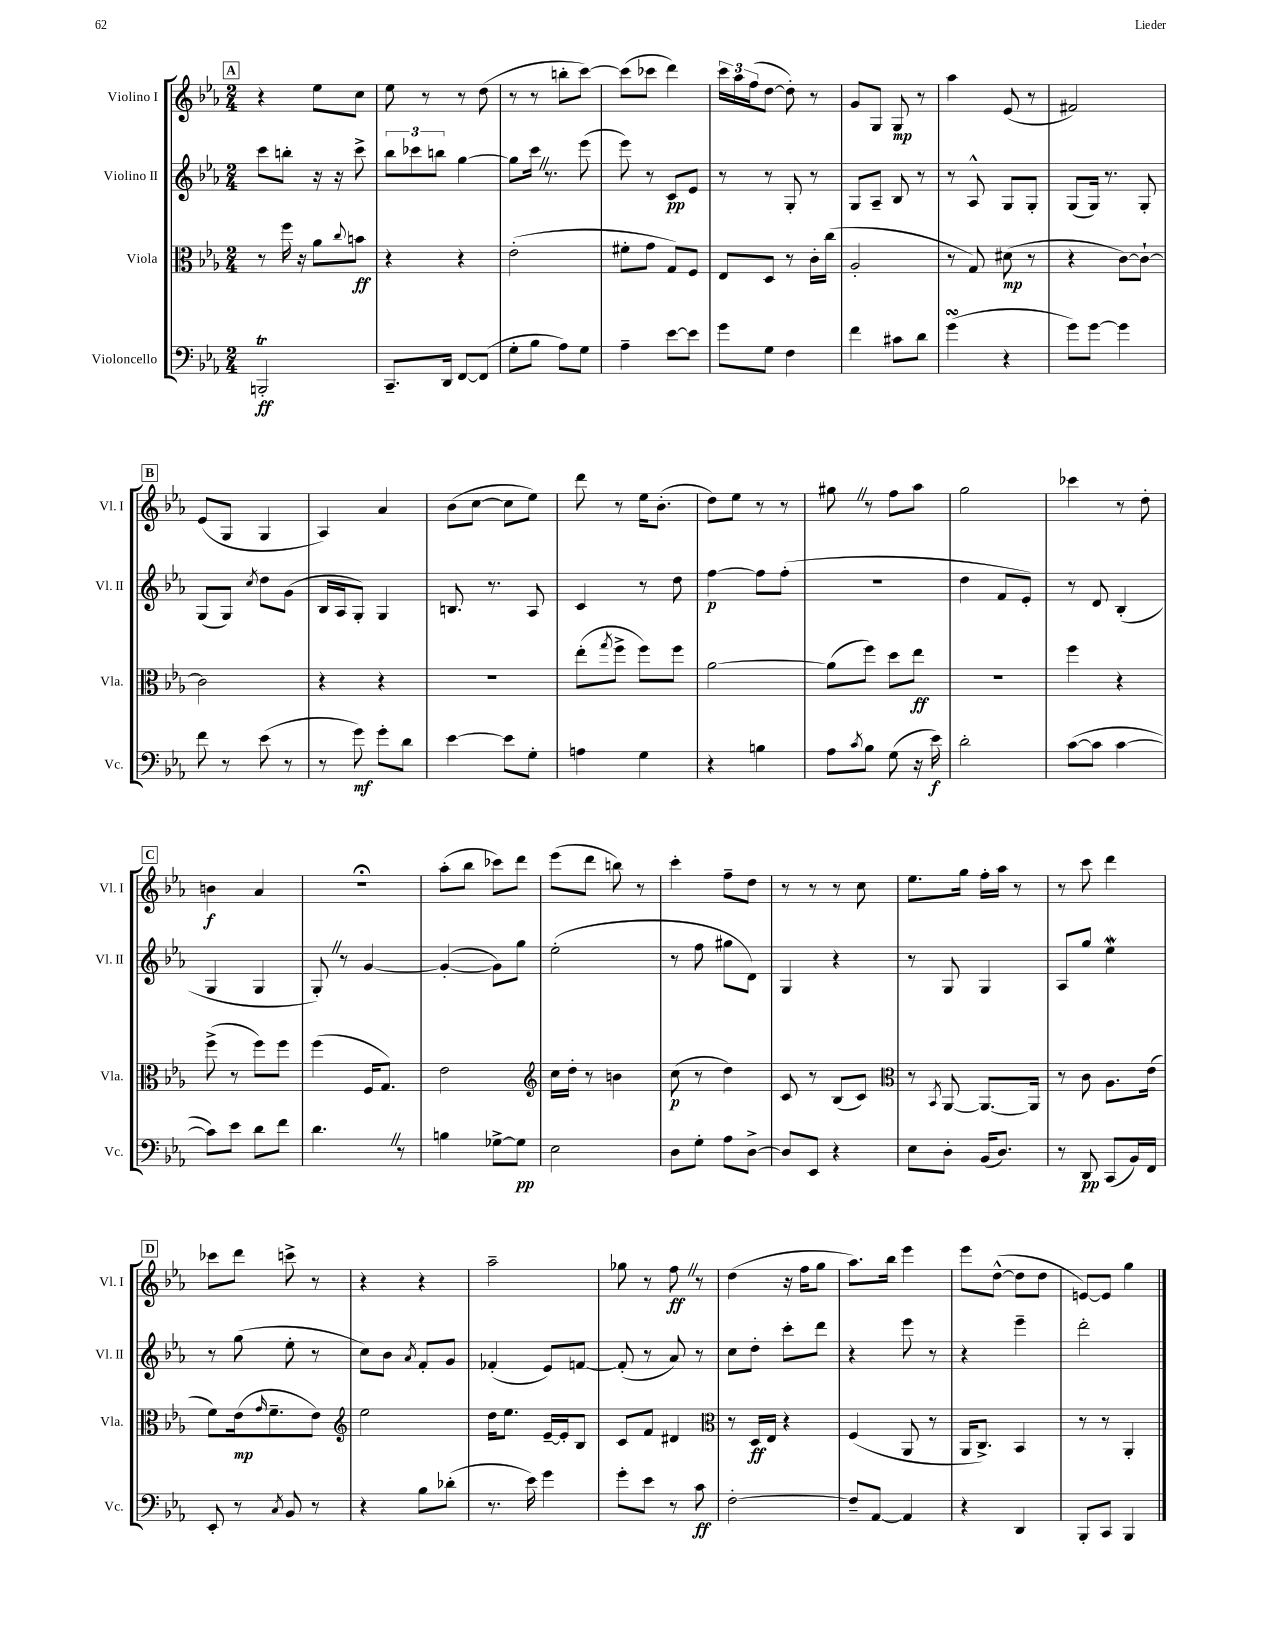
<<
\new StaffGroup <<
\new Staff = "s0" \with { instrumentName = "Violino I" shortInstrumentName = "Vl. I" } {
    \clef treble \key ees \major \numericTimeSignature \time 2/4
    \mark \markup { \box "A" } r4 ees''8 c''8 |
    ees''8 r8 r8 d''8( |
    r8 r8 b''8-. c'''8~) |
    c'''8( ces'''8 d'''4) |
    \tuplet 3/2 { c'''16 aes''16 f''16( } d''8~ d''8-.) r8 |
    g'8 g8 g8\mp r8 |
    aes''4 ees'8( r8 |
    fis'2) |
    \mark \markup { \box "B" } ees'8( g8 g4 |
    aes4) aes'4 |
    bes'8( c''8~ c''8 ees''8) |
    d'''8 r8 ees''16 bes'8.-.( |
    d''8) ees''8 r8 r8 |
    gis''8 \once \override BreathingSign.text = \markup { \musicglyph "scripts.caesura.straight" } \breathe r8 f''8 aes''8 |
    g''2 |
    ces'''4 r8 d''8-. |
    \mark \markup { \box "C" } b'4\f aes'4 |
    r2\fermata |
    aes''8-.( bes''8 ces'''8) d'''8 |
    ees'''8( d'''8 b''8) r8 |
    c'''4-. f''8-- d''8 |
    r8 r8 r8 c''8 |
    ees''8. g''16 f''16-. aes''16 r8 |
    r8 c'''8 d'''4 |
    \mark \markup { \box "D" } ces'''8 d'''8 c'''8-> r8 |
    r4 r4 |
    aes''2-- |
    ges''8 r8 f''8\ff \once \override BreathingSign.text = \markup { \musicglyph "scripts.caesura.straight" } \breathe r8 |
    d''4( r16 f''16 g''8 |
    aes''8.) bes''16 ees'''4 |
    ees'''8 d''8~-^( d''8 d''8 |
    e'8~) e'8 g''4 \bar "|." |
}
\new Staff = "s1" \with { instrumentName = "Violino II" shortInstrumentName = "Vl. II" } {
    \clef treble \key ees \major \numericTimeSignature \time 2/4
    \mark \markup { \box "A" } c'''8 b''8-. r16 r16 c'''8-> |
    \tuplet 3/2 { bes''8 ces'''8 b''8 } g''4~ |
    g''8 c'''16 \once \override BreathingSign.text = \markup { \musicglyph "scripts.caesura.straight" } \breathe r8. ees'''8( |
    ees'''8) r8 c'8\pp ees'8 |
    r8 r8 g8-. r8 |
    g8 aes8-- bes8 r8 |
    r8 aes8-^ g8 g8-. |
    g8( g16) r8. g8-. |
    \mark \markup { \box "B" } g8( g8) \acciaccatura { c''8 } d''8 g'8( |
    bes16 aes16 g8-.) g4 |
    b8. r8. aes8 |
    c'4 r8 d''8 |
    f''4~\p f''8 f''8-.( |
    R2 |
    d''4 f'8 ees'8-.) |
    r8 d'8 bes4-.( |
    \mark \markup { \box "C" } g4 g4 |
    g8-.) \once \override BreathingSign.text = \markup { \musicglyph "scripts.caesura.straight" } \breathe r8 g'4~ |
    g'4~-.( g'8) g''8 |
    ees''2-.( |
    r8 f''8 gis''8 d'8) |
    g4 r4 |
    r8 g8 g4 |
    aes8 g''8 ees''4\mordent |
    \mark \markup { \box "D" } r8 g''8( ees''8-. r8 |
    c''8) bes'8 \acciaccatura { aes'8 } f'8-. g'8 |
    fes'4-.( ees'8) f'8~ |
    f'8-.( r8 aes'8) r8 |
    c''8 d''8-. c'''8-. d'''8 |
    r4 ees'''8 r8 |
    r4 ees'''4-- |
    d'''2-. \bar "|." |
}
\new Staff = "s2" \with { instrumentName = "Viola" shortInstrumentName = "Vla." } {
    \clef alto \key ees \major \numericTimeSignature \time 2/4
    \mark \markup { \box "A" } r8 f''16 r16 aes'8 \appoggiatura { c''8 } b'8\ff |
    r4 r4 |
    ees'2-.( |
    fis'8-. g'8 g8) f8 |
    ees8 d8 r8 c'16-. c''16( |
    aes2-. |
    r8 g8) dis'8\mp( r8 |
    r4 c'8~) c'8~-! |
    \mark \markup { \box "B" } c'2 |
    r4 r4 |
    R2 |
    ees''8-.( \acciaccatura { g''8 } f''8-> f''8) f''8 |
    aes'2~ |
    aes'8( f''8) d''8 ees''8\ff |
    r2 |
    f''4 r4 |
    \mark \markup { \box "C" } f''8->( r8 f''8) f''8 |
    f''4( f16 g8.) |
    ees'2 |
    \clef treble c''16 d''16-. r8 b'4 |
    c''8\p( r8 d''4) |
    c'8 r8 bes8( c'8) |
    \clef alto r8 \acciaccatura { bes,8 } aes,8~ aes,8.~ aes,16 |
    r8 c'8 aes8. ees'16( |
    \mark \markup { \box "D" } f'8) ees'16\mp( \grace { g'16 } f'8.-- ees'8) |
    \clef treble ees''2 |
    d''16 ees''8. ees'16~-- ees'16-. bes8 |
    c'8 f'8 dis'4 |
    \clef alto r8 d16\ff ees16 r4 |
    f4( aes,8 r8 |
    aes,16 c8.->) bes,4 |
    r8 r8 aes,4-. \bar "|." |
}
\new Staff = "s3" \with { instrumentName = "Violoncello" shortInstrumentName = "Vc." } {
    \clef bass \key ees \major \numericTimeSignature \time 2/4
    \mark \markup { \box "A" } b,,2-.\trill\ff |
    c,8.-- d,16 f,8~ f,8( |
    g8-. bes8 aes8) g8 |
    aes4-- ees'8~ ees'8 |
    g'8 g8 f4 |
    f'4 cis'8 d'8 |
    g'4\turn( r4 |
    g'8) g'8~ g'4 |
    \mark \markup { \box "B" } f'8 r8 ees'8( r8 |
    r8 g'8\mf) g'8-. d'8 |
    ees'4~ ees'8 g8-. |
    a4 g4 |
    r4 b4 |
    aes8 \acciaccatura { c'8 } bes8 g8( r16 ees'16\f) |
    d'2-. |
    c'8~( c'8 c'4~ |
    \mark \markup { \box "C" } c'8) ees'8 d'8 f'8 |
    d'4. \once \override BreathingSign.text = \markup { \musicglyph "scripts.caesura.straight" } \breathe r8 |
    b4 ges8~-> ges8\pp |
    ees2 |
    d8 g8-. aes8 d8~-> |
    d8 ees,8 r4 |
    ees8 d8-. bes,16( d8.) |
    r8 d,8\pp c,8( bes,16) f,16 |
    \mark \markup { \box "D" } ees,8-. r8 \acciaccatura { c8 } bes,8 r8 |
    r4 bes8 des'8-.( |
    r8. ees'16) g'4 |
    g'8-. ees'8 r8 c'8\ff |
    f2~-. |
    f8-- aes,8~ aes,4 |
    r4 d,4 |
    bes,,8-. c,8 bes,,4 \bar "|." |
}
>>
>>
